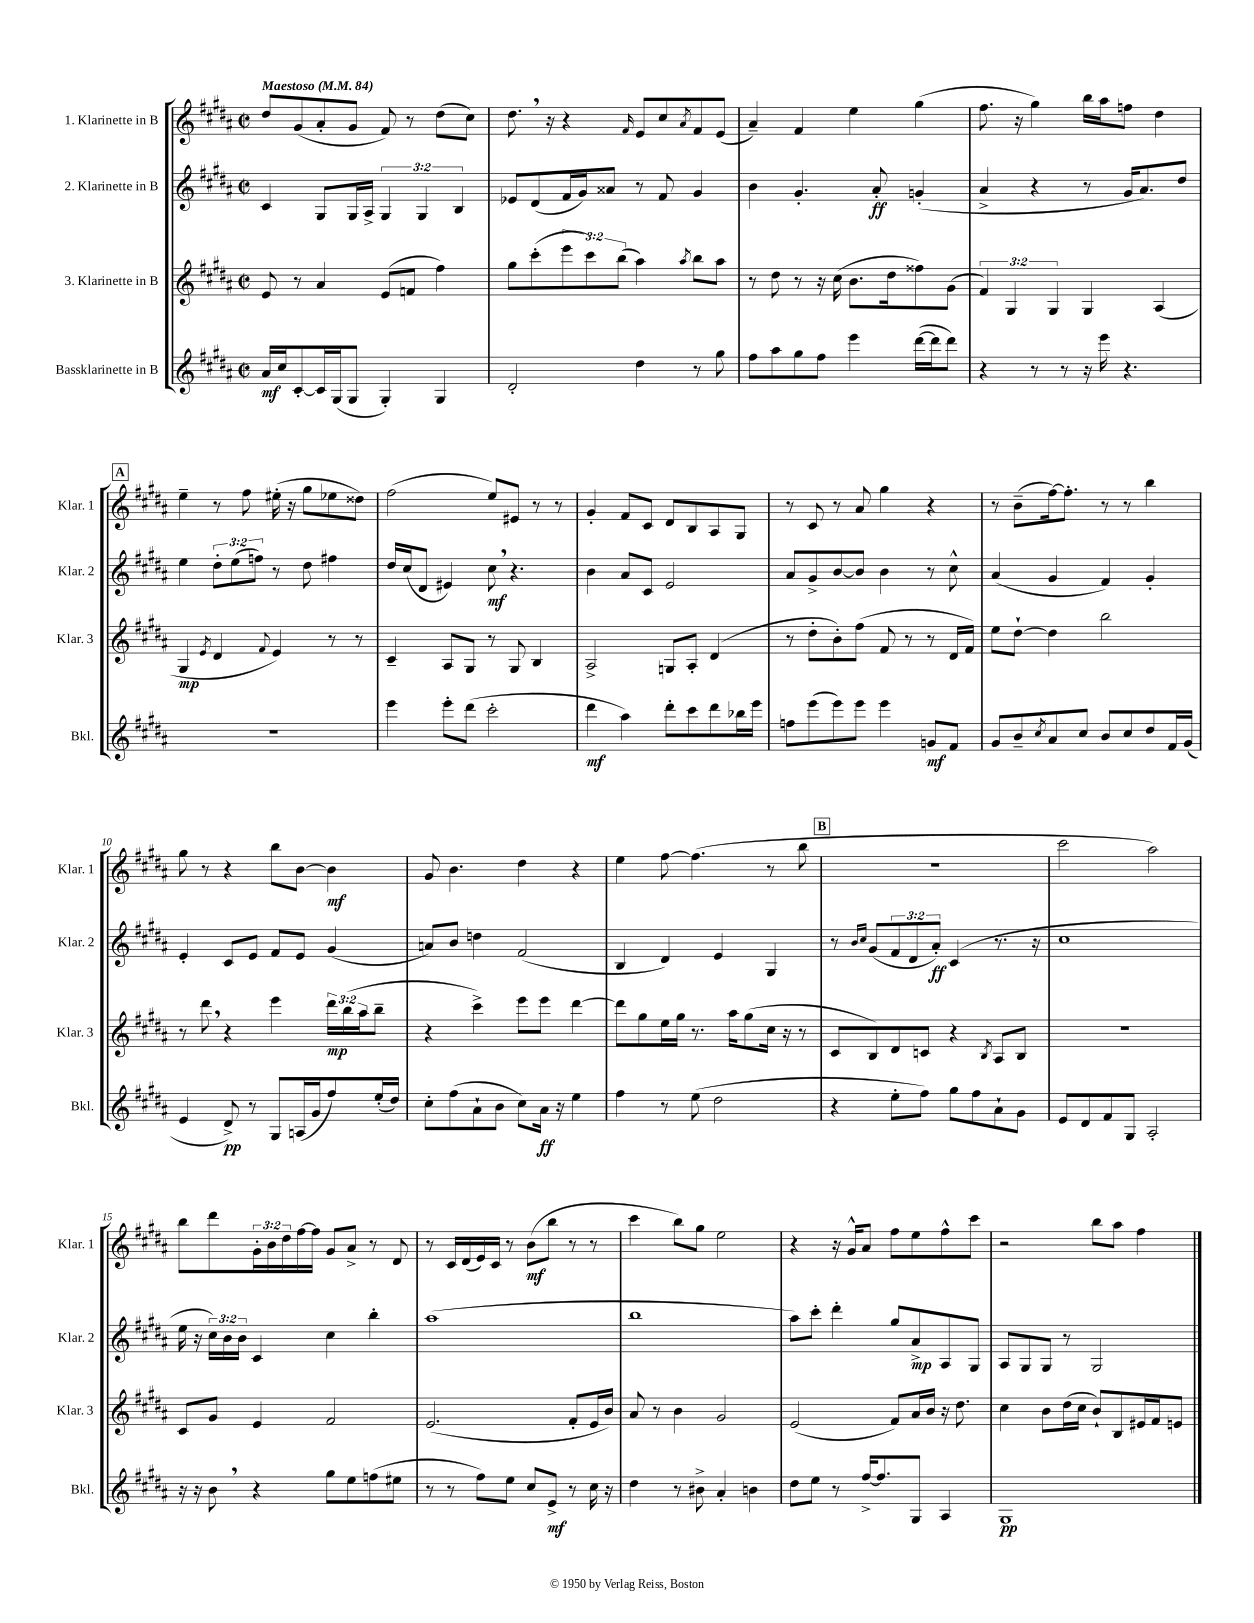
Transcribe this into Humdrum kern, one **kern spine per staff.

**kern	**dynam	**kern	**dynam	**kern	**dynam	**kern	**dynam
*part4	*part4	*part3	*part3	*part2	*part2	*part1	*part1
*staff4	*staff4	*staff3	*staff3	*staff2	*staff2	*staff1	*staff1
*I"Bassklarinette in B	*	*I"3. Klarinette in B	*	*I"2. Klarinette in B	*	*I"1. Klarinette in B	*
*I'Bkl.	*	*I'Klar. 3	*	*I'Klar. 2	*	*I'Klar. 1	*
*clefG2	*	*clefG2	*	*clefG2	*	*clefG2	*
*k[f#c#g#d#a#]	*	*k[f#c#g#d#a#]	*	*k[f#c#g#d#a#]	*	*k[f#c#g#d#a#]	*
*M2/2	*	*M2/2	*	*M2/2	*	*M2/2	*
*met(c|)	*	*met(c|)	*	*met(c|)	*	*met(c|)	*
*MM84	*	*MM84	*	*MM84	*	*MM84	*
=1	=1	=1	=1	=1	=1	=1	=1
!	!	!	!	!	!	!LO:TX:a:B:t=Maestoso	!
16a#/LL	mf	8e/	.	4c#/	.	8dd#/L	.
16cc#/J	.	.	.	.	.	.	.
[8c#'/	.	8r	.	.	.	(8g#/	.
16c#/L]	.	4a#/	.	8G#/L	.	8a#'/	.
(16G#/J	.	.	.	.	.	.	.
8G#/J	.	.	.	16G#/L	.	8g#/J	.
.	.	.	.	16A#^/JJ	.	.	.
4G#'/)	.	(8e/L	.	6G#/	.	8f#/)	.
.	.	8fn/J	.	.	.	8r	.
.	.	.	.	6G#/	.	.	.
4G#/	.	4ff#\)	.	.	.	(8dd#\L	.
.	.	.	.	6B/	.	.	.
.	.	.	.	.	.	8cc#\J)	.
=2	=2	=2	=2	=2	=2	=2	=2
2d#'/	.	8gg#\L	.	8e-X/L	.	8.dd#,\	.
.	.	(8ccc#'\	.	(8d#/	.	.	.
.	.	.	.	.	.	16r	.
.	.	12eee\	.	16f#/L	.	4r	.
.	.	.	.	16g#/J)	.	.	.
.	.	12ccc#\)	.	.	.	.	.
.	.	.	.	8a##X/J	.	.	.
.	.	(12bb\J	.	.	.	.	.
.	.	.	.	.	.	16qqf#/	.
4dd#\	.	4aa#\)	.	8r	.	8e/L	.
.	.	.	.	8f#/	.	8cc#/	.
.	.	8qaa#/	.	.	.	8qa#/	.
8r	.	8bb\L	.	4g#/	.	8f#/	.
8gg#\	.	8aa#\J	.	.	.	(8e/J	.
=3	=3	=3	=3	=3	=3	=3	=3
8ff#\L	.	8r	.	4b\	.	4a#~/)	.
8aa#\	.	8dd#\	.	.	.	.	.
8gg#\	.	8r	.	4.g#'/	.	4f#/	.
8ff#\J	.	16r	.	.	.	.	.
.	.	(16cc#\	.	.	.	.	.
4eee\	.	8.b\L	.	.	.	4ee\	.
.	.	.	.	8a#'/	ff	.	.
.	.	16dd#\k	.	.	.	.	.
([16ddd#\LL	.	8ff##X\)	.	(4gn'/	.	(4gg#\	.
16ddd#\J]	.	.	.	.	.	.	.
8ddd#\J)	.	(8g#\J	.	.	.	.	.
=4	=4	=4	=4	=4	=4	=4	=4
4r	.	6f#/)	.	4a#^/	.	8.ff#\	.
.	.	6G#/	.	.	.	.	.
.	.	.	.	.	.	16r	.
8r	.	.	.	4r	.	4gg#\)	.
.	.	6G#/	.	.	.	.	.
8r	.	.	.	.	.	.	.
16r	.	4G#/	.	8r	.	16bb\LL	.
16eee\	.	.	.	.	.	16aa#\J	.
4.r	.	.	.	16g#/KL	.	8ffn\J	.
.	.	.	.	8.a#/)	.	.	.
.	.	(4A#/	.	.	.	4dd#\	.
.	.	.	.	8dd#/J	.	.	.
!!LO:LB:g=z
!!LO:REH:place=s1:t=A
=5	=5	=5	=5	=5	=5	=5	=5
1r	.	4G#/	mp	4ee\	.	4ee~\	.
.	.	8qe/	.	.	.	.	.
.	.	4d#/	.	12dd#'\L	.	8r	.
.	.	.	.	(12ee\	.	.	.
.	.	.	.	.	.	8ff#\	.
.	.	.	.	12ffn\J)	.	.	.
.	.	8qqf#/	.	.	.	.	.
.	.	4e/)	.	8r	.	(16ee#X'\	.
.	.	.	.	.	.	16r	.
.	.	.	.	8dd#\	.	8gg#\L	.
.	.	8r	.	4ff#X\	.	8ee-X\	.
.	.	8r	.	.	.	8dd##X\J)	.
=6	=6	=6	=6	=6	=6	=6	=6
4eee\	.	4c#~/	.	16dd#/LL	.	(2ff#\	.
.	.	.	.	(16cc#/J	.	.	.
.	.	.	.	8d#/J	.	.	.
8eee'\L	.	8A#/L	.	4e#X/)	.	.	.
(8ddd#\J	.	8G#/J	.	.	.	.	.
2ccc#'\	.	8r	.	8cc#,\	mf	8ee/L)	.
.	.	8G#/	.	4.r	.	8e#X/J	.
.	.	4B/	.	.	.	8r	.
.	.	.	.	.	.	8r	.
=7	=7	=7	=7	=7	=7	=7	=7
4ddd#\	mf	2A#^/	.	4b\	.	4g#'/	.
4aa#\)	.	.	.	8a#/L	.	8f#/L	.
.	.	.	.	8c#/J	.	8c#/J	.
8ddd#'\L	.	8Gn/L	.	2e/	.	8d#/L	.
8ccc#\	.	8A#'/J	.	.	.	8B/	.
8ddd#\	.	(4d#/	.	.	.	8A#/	.
16bb-X\L	.	.	.	.	.	8G#/J	.
16eee\JJ	.	.	.	.	.	.	.
=8	=8	=8	=8	=8	=8	=8	=8
8ffn\L	.	8r	.	8a#/L	.	8r	.
(8eee\	.	8dd#'\L	.	8g#^/	.	8c#/	.
8eee\)	.	8b'\)	.	[8b/	.	8r	.
8eee\J	.	(8ff#\J	.	8b/J]	.	8a#/	.
4eee\	.	8f#/	.	4b\	.	4gg#\	.
.	.	8r	.	.	.	.	.
8gn/L	mf	8r	.	8r	.	4r	.
8f#/J	.	16d#/LL	.	8cc#^^\	.	.	.
.	.	16f#/JJ)	.	.	.	.	.
=9	=9	=9	=9	=9	=9	=9	=9
8g#/L	.	8ee\L	.	(4a#/	.	8r	.
8b~/	.	[8dd#`\J	.	.	.	(8b~\L	.
8qcc#/	.	.	.	.	.	.	.
8a#/	.	4dd#\]	.	4g#/	.	[16ff#\k)	.
.	.	.	.	.	.	8.ff#'\J]	.
8cc#/J	.	.	.	.	.	.	.
8b/L	.	2bb\	.	4f#/)	.	8r	.
8cc#/	.	.	.	.	.	8r	.
8dd#/	.	.	.	4g#'/	.	4bb\	.
16f#/L	.	.	.	.	.	.	.
(16g#/JJ	.	.	.	.	.	.	.
!!LO:LB:g=z
=10	=10	=10	=10	=10	=10	=10	=10
4e/	.	8r	.	4e'/	.	8gg#\	.
.	.	8ddd#,\	.	.	.	8r	.
8d#^/)	pp	4r	.	8c#/L	.	4r	.
8r	.	.	.	8e/J	.	.	.
8G#/L	.	4eee\	.	8f#/L	.	8bb\L	.
(16An/L	.	.	.	8e/J	.	[8b\J	.
16g#/J	.	.	.	.	.	.	.
8ff#/)	.	24ddd#\LL	mp	(4g#/	.	4b\]	mf
.	.	(24bb\	.	.	.	.	.
.	.	24aa#\J	.	.	.	.	.
(16ee'/L	.	8bb~\J	.	.	.	.	.
16dd#/JJ)	.	.	.	.	.	.	.
=11	=11	=11	=11	=11	=11	=11	=11
8cc#'\L	.	4r	.	8an/L)	.	8g#/	.
(8ff#\	.	.	.	8b/J	.	4.b\	.
8a#`\	.	4ccc#^\)	.	4ddn\	.	.	.
8b\J	.	.	.	.	.	.	.
8cc#\L)	.	8eee\L	.	(2f#/	.	4dd#\	.
16a#\Jk	ff	8eee\J	.	.	.	.	.
16r	.	.	.	.	.	.	.
4ee\	.	[4ddd#\	.	.	.	4r	.
=12	=12	=12	=12	=12	=12	=12	=12
4ff#\	.	8ddd#\L]	.	4B/	.	4ee\	.
.	.	8gg#\	.	.	.	.	.
8r	.	16ee\L	.	4d#/)	.	[8ff#\	.
.	.	16gg#\JJ	.	.	.	.	.
(8ee\	.	8.r	.	.	.	(4.ff#\]	.
2dd#\	.	.	.	4e/	.	.	.
.	.	16aa#\KL	.	.	.	.	.
.	.	(8gg#\	.	.	.	.	.
.	.	16cc#\Jk	.	4G#/	.	8r	.
.	.	16r	.	.	.	.	.
.	.	8r	.	.	.	8bb\	.
!!LO:REH:place=s1:t=B
=13	=13	=13	=13	=13	=13	=13	=13
4r	.	8c#/L	.	8r	.	1r	.
.	.	.	.	16qqb/LL	.	.	.
.	.	.	.	16qqcc#/JJ	.	.	.
.	.	8B/)	.	(8g#/L	.	.	.
8ee'\L	.	8d#/	.	12f#/	.	.	.
.	.	.	.	12d#/	.	.	.
8ff#\J)	.	8cn/J	.	.	.	.	.
.	.	.	.	12a#'/J)	ff	.	.
8gg#\L	.	4r	.	(4c#/	.	.	.
8ff#\	.	.	.	.	.	.	.
.	.	8qB/	.	.	.	.	.
8a#`\	.	8A#/L	.	8.r	.	.	.
8g#\J	.	8B/J	.	.	.	.	.
.	.	.	.	16r	.	.	.
=14	=14	=14	=14	=14	=14	=14	=14
8e/L	.	1r	.	1cc#	.	2ccc#\	.
8d#/	.	.	.	.	.	.	.
8f#/	.	.	.	.	.	.	.
8G#/J	.	.	.	.	.	.	.
2A#'/	.	.	.	.	.	2aa#\)	.
!!LO:LB:g=z
=15	=15	=15	=15	=15	=15	=15	=15
16r	.	8c#/L	.	16ee\	.	8bb\L	.
16r	.	.	.	16r	.	.	.
8b,\	.	8g#/J	.	24cc#\LL)	.	8ddd#\	.
.	.	.	.	24b\	.	.	.
.	.	.	.	24b\JJ	.	.	.
4r	.	4e/	.	4c#/	.	24g#'\L	.
.	.	.	.	.	.	24b\	.
.	.	.	.	.	.	24dd#\	.
.	.	.	.	.	.	[16ff#\	.
.	.	.	.	.	.	16ff#\JJ]	.
8gg#\L	.	2f#/	.	4cc#\	.	8g#/L	.
8ee\	.	.	.	.	.	8a#^/J	.
(8ffn\	.	.	.	4bb'\	.	8r	.
8ee#X\J	.	.	.	.	.	8d#/	.
=16	=16	=16	=16	=16	=16	=16	=16
8r	.	(2.e/	.	(1aa#	.	8r	.
8r	.	.	.	.	.	16c#/LL	.
.	.	.	.	.	.	(16d#/	.
8ff#\L)	.	.	.	.	.	16e/)	.
.	.	.	.	.	.	16c#/JJ	.
8ee\J	.	.	.	.	.	8r	.
8cc#/L	.	.	.	.	.	(8b\L	mf
8e^/J	mf	.	.	.	.	8bb\J	.
8r	.	8f#'/L	.	.	.	8r	.
16cc#\	.	16e/L	.	.	.	8r	.
16r	.	16b/JJ)	.	.	.	.	.
=17	=17	=17	=17	=17	=17	=17	=17
4dd#\	.	8a#/	.	1bb	.	4ccc#\	.
.	.	8r	.	.	.	.	.
8r	.	4b\	.	.	.	8bb\L)	.
8b#X^\	.	.	.	.	.	8gg#\J	.
4a#'/	.	2g#/	.	.	.	2ee\	.
4bn\	.	.	.	.	.	.	.
=18	=18	=18	=18	=18	=18	=18	=18
8dd#\L	.	(2e/	.	8aa#\L)	.	4r	.
8ee\J	.	.	.	8ccc#'\J	.	.	.
8r	.	.	.	4ddd#'\	.	16r	.
.	.	.	.	.	.	16g#^^/KL	.
[16ff#^/KL	.	.	.	.	.	8a#/J	.
8.ff#/]	.	.	.	.	.	.	.
.	.	8f#/L)	.	8gg#/L	.	8ff#\L	.
8G#/J	.	16a#/L	.	8a#^/	mp	8ee\	.
.	.	16b/JJ	.	.	.	.	.
4A#/	.	16r	.	8A#/	.	8ff#^^\	.
.	.	8.dd#\	.	.	.	.	.
.	.	.	.	8G#/J	.	8ccc#\J	.
=19	=19	=19	=19	=19	=19	=19	=19
1G#	pp	4cc#\	.	8A#/L	.	2r	.
.	.	.	.	8G#/	.	.	.
.	.	8b\L	.	8G#/J	.	.	.
.	.	(16dd#\L	.	8r	.	.	.
.	.	16cc#\JJ	.	.	.	.	.
.	.	8b`/L)	.	2G#/	.	8bb\L	.
.	.	8B/	.	.	.	8aa#\J	.
.	.	16e#X/L	.	.	.	4ff#\	.
.	.	16f#/J	.	.	.	.	.
.	.	8en/J	.	.	.	.	.
==	==	==	==	==	==	==	==
*-	*-	*-	*-	*-	*-	*-	*-
